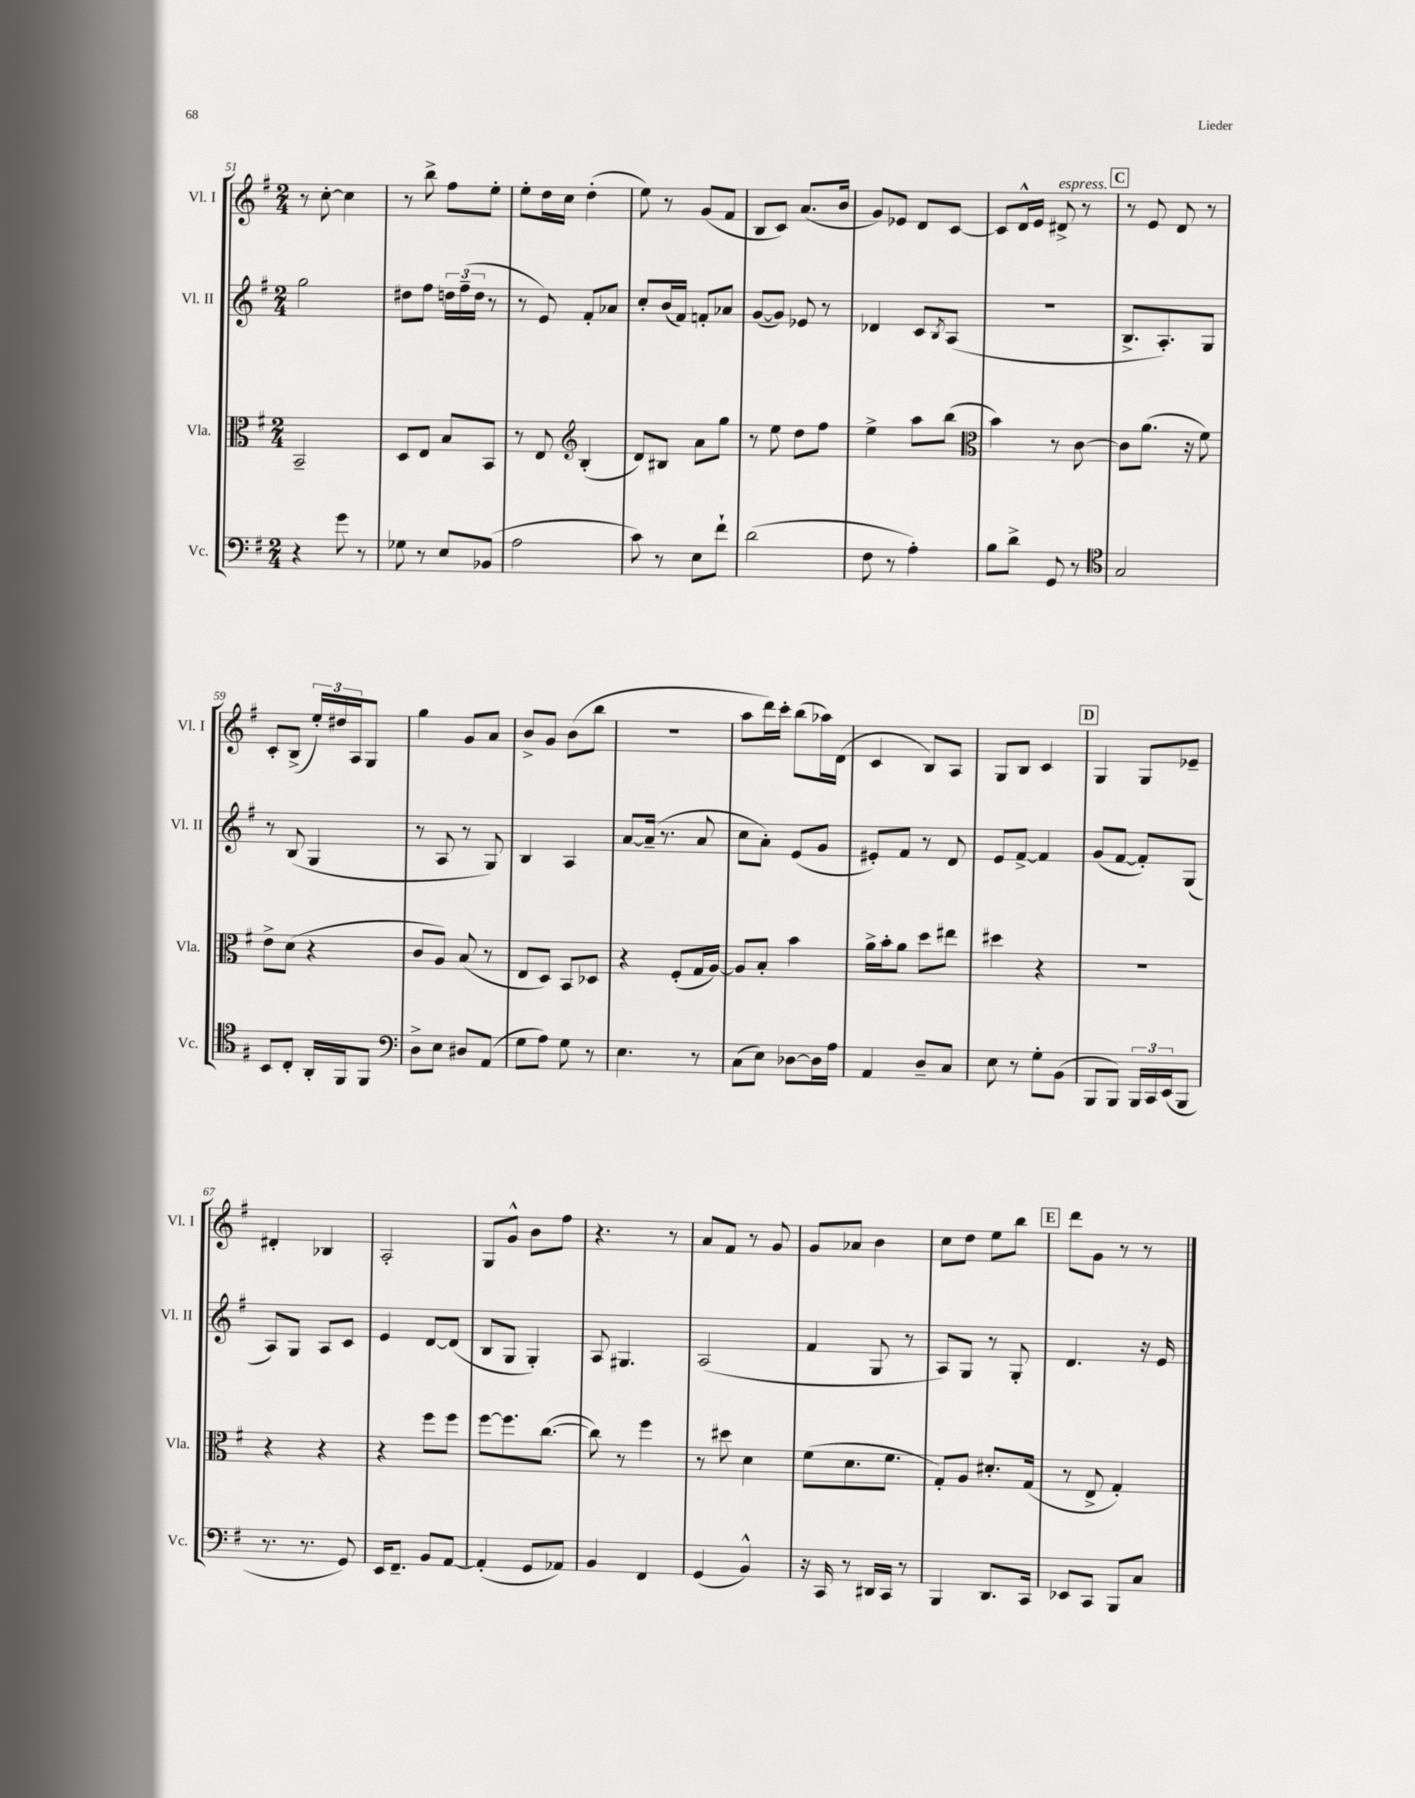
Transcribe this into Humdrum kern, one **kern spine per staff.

**kern	**kern	**kern	**kern
*part4	*part3	*part2	*part1
*staff4	*staff3	*staff2	*staff1
*I"Vc.	*I"Vla.	*I"Vl. II	*I"Vl. I
*I'Vc.	*I'Vla.	*I'Vl. II	*I'Vl. I
*clefF4	*clefC3	*clefG2	*clefG2
*k[f#]	*k[f#]	*k[f#]	*k[f#]
*M2/4	*M2/4	*M2/4	*M2/4
=51	=51	=51	=51
4r	2BB~/	2gg\	8r
.	.	.	[8cc'\
8g\	.	.	4cc\]
8r	.	.	.
=52	=52	=52	=52
8G-X\	8D/L	8dd#X\L	8r
8r	8E/J	8ff#\J	8bb^\
8E/L	8B/L	24ddn\LL	8ff#\L
.	.	(24ff#~\	.
.	.	24dd\JJ	.
(8BB-X/J	8BB/J	8r	8ee'\J
=53	=53	=53	=53
2A\	8r	8r	8ee'\L
.	8E/	8e/)	16dd\L
.	.	.	16cc\JJ
*	*clefG2	*	*
.	(4B'/	8f#'/L	(4dd'\
.	.	8a-X/J	.
=54	=54	=54	=54
8c\)	8d/L)	8cc'/L	8ee\)
8r	8B#X/J	(16b/L	8r
.	.	16f#/JJ)	.
8E\L	8a\L	8fn'/L	(8g/L
8f#`\J	8gg\J	8a-X/J	8f#/J
=55	=55	=55	=55
(2d\	8r	([8g/L	8B/L
.	8ee\	8g/J])	8c/J)
.	8dd\L	8e-X/	(8.a/L
.	8ff#\J	8r	.
.	.	.	16b/Jk
=56	=56	=56	=56
8F#\	4ee^\	4d-X/	8g/L)
8r	.	.	8e-X/J
4A'\)	8aa\L	8c/L	8d/L
.	.	8qB/	.
.	(8bb\J	(8A/J	[8c/J
=57	=57	=57	=57
*	*clefC3	*	*
8B\L	4b\)	2r	8c/L]
8d^\J	.	.	16d^^/L
.	.	.	16e/JJ
!	!	!	!LO:TX:a:i:t=espress.
8GG/	8r	.	8d#X^/
8r	[8c\	.	8r
!!LO:REH:place=s1:t=C
=58	=58	=58	=58
*clefC4	*	*	*
2G/	8c\L]	8.B^/L	8r
.	(8.a\J	.	8e/
.	.	8.A'/)	.
.	.	.	8d/
.	16r	.	.
.	8f#\)	8G/J	8r
!!LO:LB:g=z
=59	=59	=59	=59
8BB/L	8e^\L	8r	8c'/L
8C'/J	(8d\J	(8B/	(8B^/J
16AA'/LL	4r	4G/	24ee'/LL)
.	.	.	24dd#X/
16FF#/J	.	.	.
.	.	.	24A/J
8FF#/J	.	.	8G/J
=60	=60	=60	=60
*clefF4	*	*	*
8D^\L	8c/L	8r	4gg\
8E\J	8A/J)	8A/	.
8D#X/L	(8B/	8r	8g/L
(8AA/J	8r	8G/)	8a/J
=61	=61	=61	=61
8G\L	8E/L	4B/	8b^/L
8A\J)	8D/J)	.	8g/J
8G\	8BB/L	4A/	(8b\L
8r	8D-X/J	.	8bb\J
=62	=62	=62	=62
4.E\	4r	[8a/L	2r
.	.	(16a~/Jk]	.
.	.	8.r	.
.	(8F#'/L	.	.
8r	16G/L	8a/	.
.	[16A/JJ)	.	.
=63	=63	=63	=63
(8C\L	8A/L]	8cc\L	8aa\L
8E\J)	8B'/J	8a'\J)	16ddd\L)
.	.	.	16ccc'\JJ
[8D-X\L	4b\	(8e/L	(8bb\L
16D-\L]	.	8g/J	16aa-X\L)
16A\JJ	.	.	(16d\JJ
=64	=64	=64	=64
4AA/	16a^\LL	8e#X'/L)	4c/
.	16b'\J	.	.
.	8a\J	8f#/J	.
8D~/L	8dd\L	8r	8B/L)
8C/J	8ee#X\J	8d/	8A/J
=65	=65	=65	=65
8E\	4dd#X\	8e/L	8G/L
8r	.	[8f#^/J	8B/J
8G'\L	4r	4f#/]	4c/
(8BB\J	.	.	.
!!LO:REH:place=s1:t=D
=66	=66	=66	=66
8BBB/L	2r	(8g/L	4G/
8BBB/J)	.	[8f#/J	.
24BBB/LL	.	8f#'/L])	8G/L
24CC/	.	.	.
(24EE/J	.	.	.
8BBB/J	.	(8G/J	8e-X~/J
!!LO:LB:g=z
=67	=67	=67	=67
8.r	4r	8A/L)	4d#X'/
.	.	8G/J	.
8.r	.	.	.
.	4r	8A/L	4B-X/
8GG/)	.	8c/J	.
=68	=68	=68	=68
16EE/KL	4r	4e/	2A'/
8.FF#~/J	.	.	.
8BB/L	8ff#\L	[8d/L	.
[8AA/J	8ff#\J	(8d/J]	.
=69	=69	=69	=69
(4AA'/]	[8ff#\L	8B/L	8G/L
.	8.ff#\]	8G/J	8g^^/J
8GG/L	.	4G'/)	8b\L
.	([8.cc\J	.	.
8AA-X/J)	.	.	8ff#\J
=70	=70	=70	=70
4BB/	8cc\])	8A/	4.r
.	8r	4.G#X/	.
4FF#/	4ff#\	.	.
.	.	.	8r
=71	=71	=71	=71
(4GG/	8r	(2A/	8a/L
.	8dd#X\	.	8f#/J
4BB^^/)	4d\	.	8r
.	.	.	8g/
=72	=72	=72	=72
16r	(8f#\L	4f#/	8g/L
16CC/	.	.	.
8r	8.d\	.	8a-X/J
16DD#X/LL	.	8G/	4b\
16CC/JJ	8.f#\J	.	.
8r	.	8r	.
=73	=73	=73	=73
4BBB/	8G'/L)	8A/L)	8cc\L
.	8A/J	8G/J	8dd\J
8.DD/L	8.d#X'/L	8r	8ee\L
.	.	8G'/	8bb\J
16CC/Jk	(16G/Jk	.	.
!!LO:REH:place=s1:t=E
=74	=74	=74	=74
8EE-X/L	8r	4.d/	8ddd\L
8CC/J	8E^/	.	8g\J
8BBB/L	4G'/)	.	8r
8C/J	.	16r	8r
.	.	16e/	.
==	==	==	==
*-	*-	*-	*-
